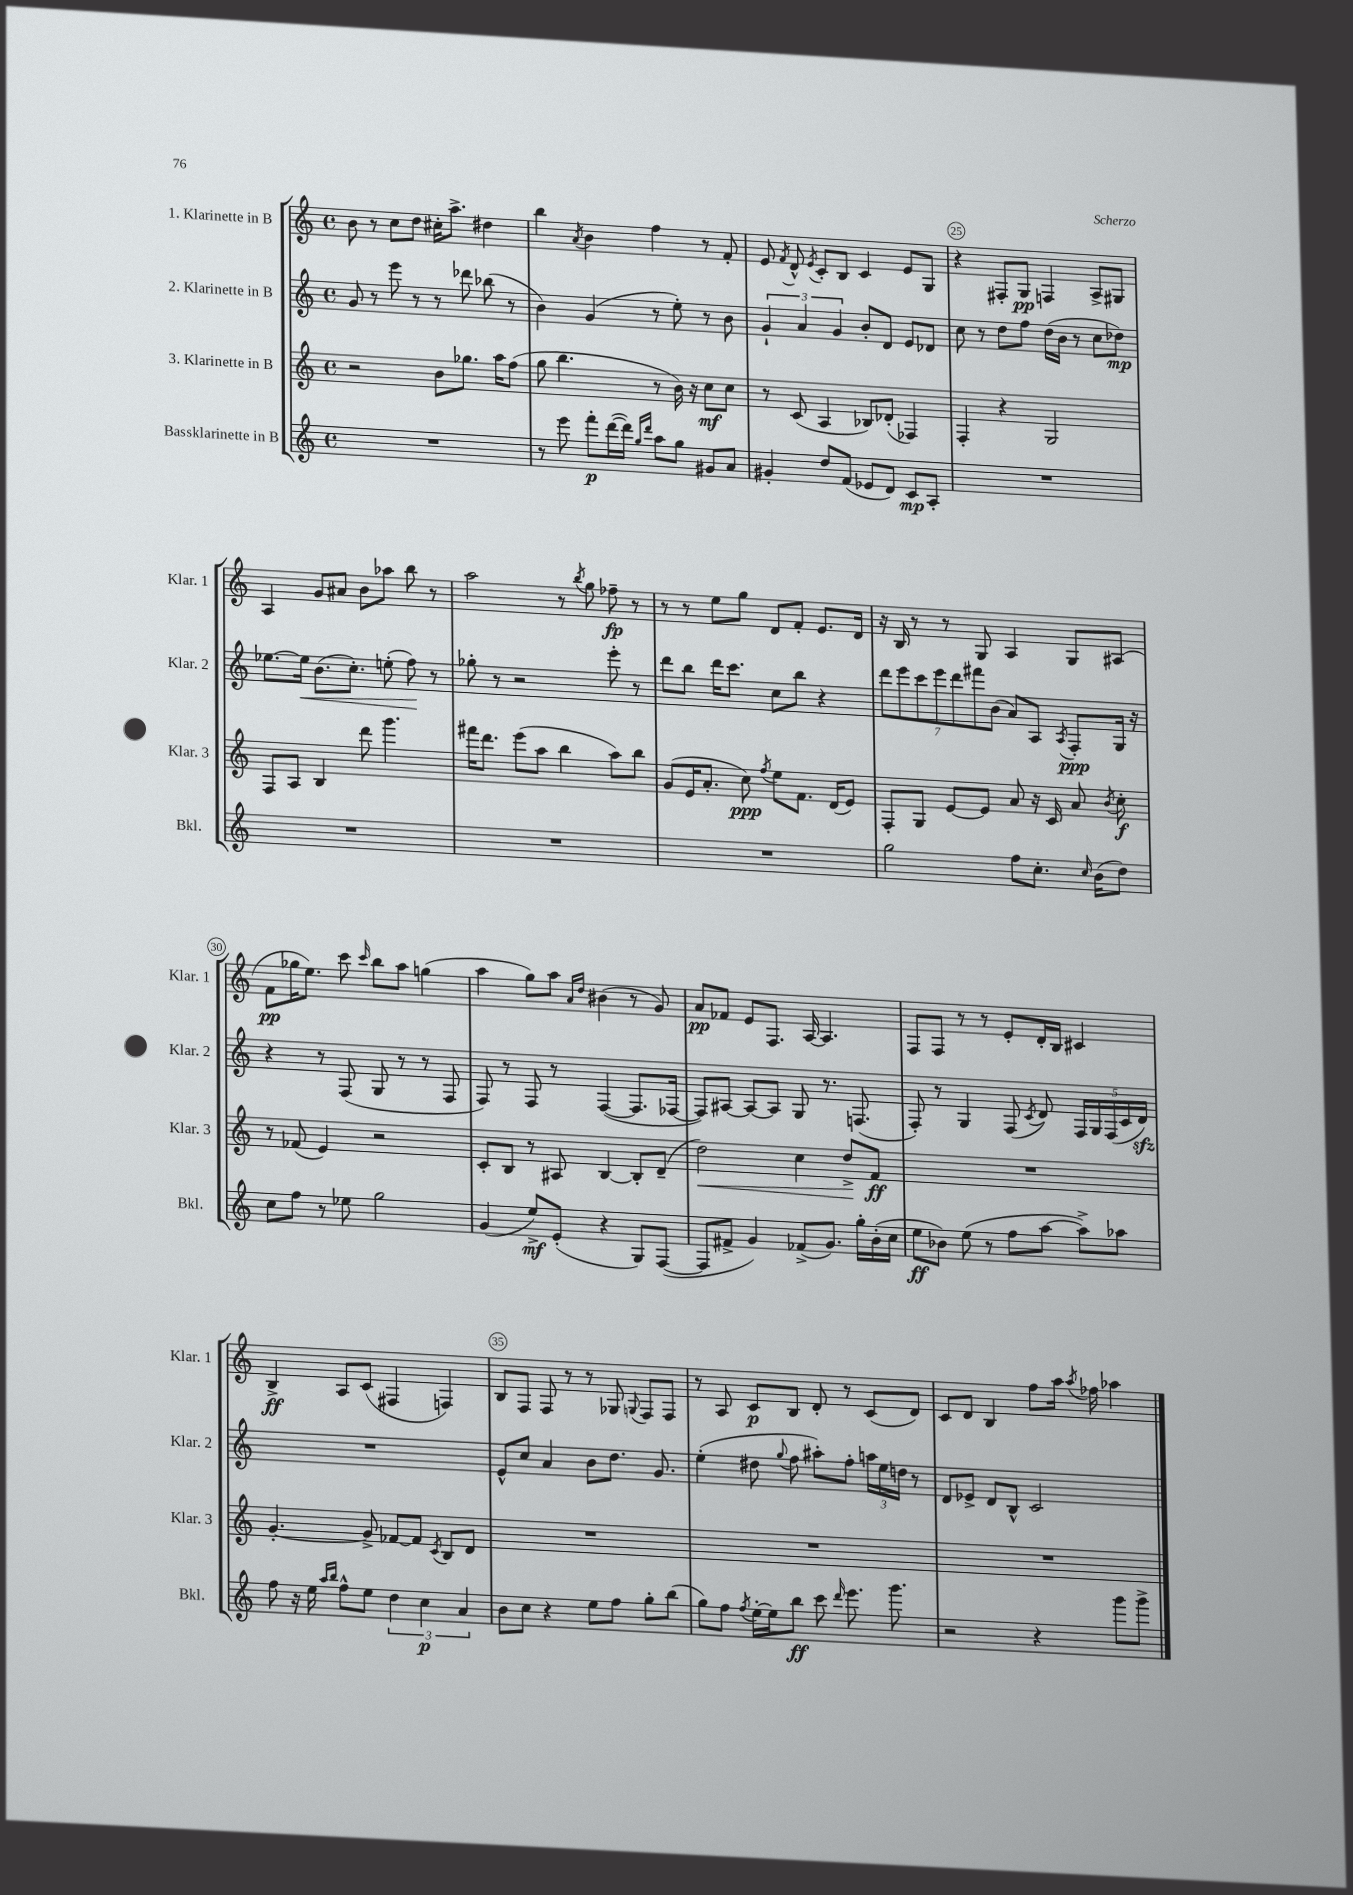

**kern	**kern	**kern	**kern
*staff4	*staff3	*staff2	*staff1
*clefG2	*clefG2	*clefG2	*clefG2
*k[]	*k[]	*k[]	*k[]
*M4/4	*M4/4	*M4/4	*M4/4
*met(c)	*met(c)	*met(c)	*met(c)
1r	2r	8g	8b
.	.	8r	8r
.	.	8eee	8cc
.	.	8r	8dd
.	8b	8r	16cc#'
.	.	.	8.aa^
.	8.gg-	8ddd-	.
.	.	(8bb-	4dd#
.	16aa	.	.
.	(8ff	8r	.
=	=	=	=
8r	8gg	4b)	4bb
8eee	4.bb	.	.
.	.	.	8qa
8fff'	.	(4g	4b
([16ddd	.	.	.
16ddd])	.	.	.
16qqgg	.	.	.
16qqddd	.	.	.
8aa	8r	8r	4ff
8gg	16b)	8ee')	.
.	16r	.	.
8g#	8cc	8r	8r
8a	8cc	8b	8f'
=	=	=	=
4g#'	8r	6g`	8e
.	.	.	8qf
.	(8c	.	8d^^
.	.	6a	.
.	.	.	8qe
8dd	4A	.	8c'
.	.	6g	.
(8f	.	.	8B
8e-	8B-)	8b'	4c
8d)	(8d-'	8d	.
8c	4F-)	8e	8e
8A'	.	8d-	8G
=	=	=	=
1r	4F'	8cc	4r
.	.	8r	.
.	4r	8dd	8F#'
.	.	8ff	8G
.	2G	(16dd	4F
.	.	16b	.
.	.	8r	.
.	.	8cc	8A^
.	.	8dd-)	8G#
=	=	=	=
1r	8F	[8.ee-	4A
.	8A	.	.
.	.	16ee-]	.
.	4B	(8.b	8g
.	.	.	8a#
.	.	8.cc')	.
.	8ddd	.	8b
.	4.ggg	(8ee'	8aa-
.	.	8ff)	8bb
.	.	8r	8r
=	=	=	=
1r	16fff#	8gg-'	2aa
.	8.ddd	.	.
.	.	8r	.
.	(8eee	2r	.
.	8aa	.	.
.	4bb	.	8r
.	.	.	8qbb
.	.	.	8gg
.	8aa)	8eee'	8ff-~
.	8bb	8r	8r
=	=	=	=
1r	(8g	8ddd	8r
.	16e	8bb	8r
.	8.a'	.	.
.	.	16ddd	8ee
.	.	8.ccc	.
.	8cc)	.	8gg
.	8qff	.	.
.	8ee	8cc	8d
.	8.f	8bb	8f'
.	.	4r	8.e
.	(16d	.	.
.	8e)	.	.
.	.	.	16d
=	=	=	=
2gg	8F'	14ddd	16r
.	.	.	16B
.	.	14eee	.
.	8G	.	8r
.	.	14ccc	.
.	.	14eee	.
.	[8e	.	8r
.	.	14ddd	.
.	.	14fff#	.
.	8e]	.	8G
.	.	(14b	.
8ff	8a	8a)	4A
8.cc'	16r	8A	.
.	16c	.	.
.	.	8qA	.
.	8a	8F'	8G
16qqcc	.	.	.
(16b	.	.	.
.	8qb	.	.
8dd)	8cc'	16G	(8A#
.	.	16r	.
=	=	=	=
8cc	8r	4r	8f
8ff	(8f-	.	16gg-
.	.	.	8.ee)
8r	4e)	8r	.
8ee-	.	(8F	8ccc
.	.	.	16qqccc
2gg	2r	8G	8bb
.	.	8r	8aa
.	.	8r	(4gg
.	.	8F	.
=	=	=	=
(4g	8c'	8F)	4aa
.	8B	8r	.
8ee^)	8r	8F	8gg)
(8e'	8A#	8r	8aa
.	.	.	16qqa
.	.	.	16qqdd
4r	[4B	([4F	(4b#
8G)	8B']	8.F]	8r
([8F	(8d~	.	8g)
.	.	[16F-	.
=	=	=	=
8F]	2dd)	8F-])	8a
8f#^	.	[8A#	8f-
4g)	.	8A#_	8e
.	.	8A#]	8.F
(8f-^	4cc	8G	.
.	.	.	[16A
8.g)	.	8.r	4.A]
.	8dd^	.	.
16gg'	.	(8.F	.
(16b'	8f	.	.
16cc	.	.	.
=	=	=	=
8ee	1r	8F')	8F
8b-)	.	8r	8F
(8ee	.	4G	8r
8r	.	.	8r
8ff	.	(8F	8e'
.	.	8qc	.
[8aa	.	8d)	16d'
.	.	.	16B
8aa^])	.	20F	4c#
.	.	20G	.
.	.	(20F	.
8aa-	.	.	.
.	.	20c	.
.	.	20d)	.
=	=	=	=
8ff	[4.g'	1r	4B^
16r	.	.	.
16ee	.	.	.
16qqaa	.	.	.
16qqbb	.	.	.
8ff^^	.	.	8A
8ee	8g^]	.	(8c
6dd	[8f-	.	4F#
.	8f-]	.	.
6cc	.	.	.
.	8qc	.	.
.	8B	.	4F)
6a	.	.	.
.	8d	.	.
=	=	=	=
8b	1r	8e^^	8B
8cc	.	8cc	8F
4r	.	4a	8F
.	.	.	8r
8ee	.	8b	8r
8ff	.	8.dd	8G-
.	.	.	8qqG
8gg'	.	.	8F
.	.	8.g	.
(8bb	.	.	8F
=	=	=	=
8gg)	1r	(4ee'	8r
8ff	.	.	8A
8qff	.	.	.
[16ee'	.	8dd#	8c
16ee]	.	.	.
.	.	8qqgg	.
8bb	.	8ff	8B
8ccc	.	8aa#')	8d'
16qqddd	.	.	.
8.eee	.	8ff'	8r
.	.	24aa	(8c
.	.	24ee	.
8.ggg	.	.	.
.	.	24dd	.
.	.	8r	8d)
=	=	=	=
2r	1r	8d	8c
.	.	8e-^	8d
.	.	8d	4B
.	.	8B^^	.
4r	.	2c	8ff
.	.	.	16aa
.	.	.	8qaa
.	.	.	16ff-
8ggg	.	.	4aa-
8ggg^	.	.	.
==	==	==	==
*-	*-	*-	*-
